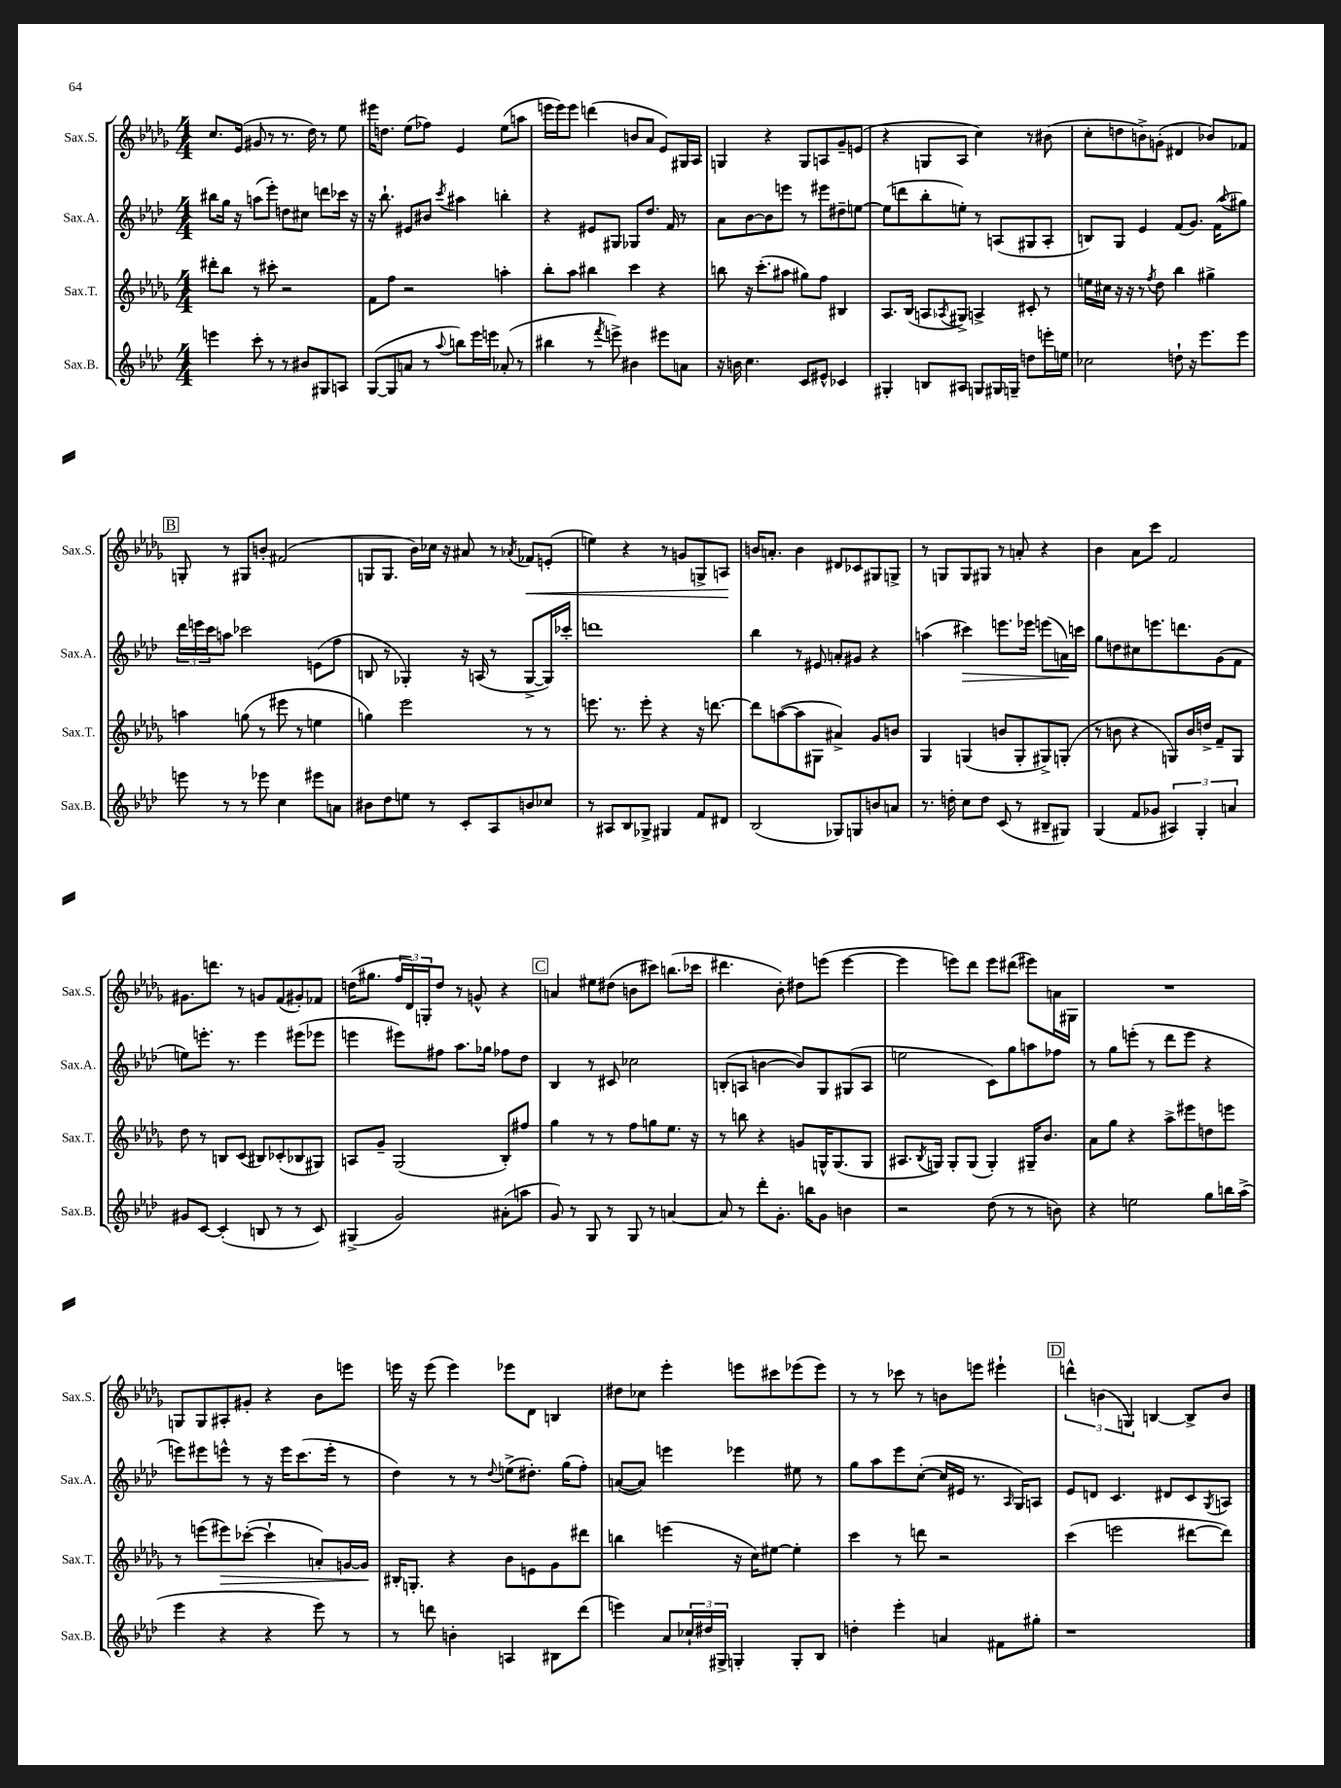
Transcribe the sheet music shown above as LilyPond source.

<<
\new StaffGroup <<
\new Staff = "s0" \with { instrumentName = "Sax.S." shortInstrumentName = "Sax.S." } {
    \clef treble \key des \major \numericTimeSignature \time 4/4
    c''8. ees'16( gis'8 r8 r8. des''16) r8 ees''8 |
    eis'''16 d''8. ees''8( fes''8) ees'4 ees''8( a''8 |
    e'''16 e'''16) e'''8 d'''4( b'8 aes'8 ees'8) gis16 aes16 |
    g4 r4 g8 a8 ges'8-- e'8( |
    r4 g8 aes8 c''4) r8 bis'8( |
    c''8-. d''8 b'8->) g'8-.( dis'4 bes'8) fes'8 |
    \mark \markup { \box "B" } g8-. r8 gis8 b'8-. fis'2( |
    g8 g8. bes'16) ces''16 r16 ais'8 r8 \acciaccatura { aes'8 } fes'8\< e'8-.( |
    e''4) r4 r8 g'8 g8-> a8\! |
    b'16 a'8.-. b'4 dis'8 ces'8 gis8 g8-> |
    r8 g8 g8 gis8 r8 a'8-. r4 |
    bes'4 aes'8 c'''8 f'2 |
    gis'8. d'''8. r8 g'8 f'8( gis'8-.) fes'8 |
    d''16( gis''8. \tuplet 3/2 { f''16 des'16) g16-. } d''8 r8 g'8-^ r4 |
    \mark \markup { \box "C" } a'4 eis''8 dis''8( b'8 cis'''8) b''8.( ces'''16 |
    dis'''4. bes'8-.) dis''8 e'''8( e'''4~ |
    e'''4 e'''8) des'''8 e'''8 dis'''8( eis'''8) a'16 gis16 |
    R1 |
    g8 g8 ais8-. gis'8-. r4 bes'8 e'''8 |
    e'''16 r16 e'''8( e'''4) ees'''8 des'8 b4 |
    dis''8 ces''8 ees'''4-. e'''8 cis'''8 ees'''8( ees'''8) |
    r8 r8 ces'''8 r8 b'8 e'''8 eis'''4-! |
    \mark \markup { \box "D" } \tuplet 3/2 { d'''4-^ b'4( g4) } b4~ b8-> b'8 \bar "|." |
}
\new Staff = "s1" \with { instrumentName = "Sax.A." shortInstrumentName = "Sax.A." } {
    \clef treble \key aes \major \numericTimeSignature \time 4/4
    bis''8 g''16 r16 a''8( ees'''8-.) d''8 cis''8 d'''8 ces'''16 r16 |
    r16 bes''8.-! eis'8 bis'8 \acciaccatura { c'''8 } ais''4 b''4-. |
    r4 eis'8 gis8 ges8 des''8. f'16 r8 |
    aes'8 bes'8~ bes'8 e'''8 r8 eis'''8 dis''8-- e''8~ |
    e''8( d'''8 bes''8-. e''8-.) r8 a8( gis8 a8-. |
    b8) g8 ees'4 f'8( g'8.) f'16( \appoggiatura { aes''8 } gis''8) |
    \mark \markup { \box "B" } \tuplet 3/2 { des'''16 e'''16 c'''16 } a''8 ces'''2 e'8( f''8 |
    b8 r8 ges4-.) r16 a16( r8 ges8~-> ges16) ces'''16-. |
    d'''1 |
    bes''4 r8 eis'8 a'8-. gis'8 r4 |
    a''4( cis'''4\>) e'''8. ees'''16 e'''8( a'16\!) c'''16 |
    g''8 d''8 cis''8 e'''8. d'''8. g'8( f'8 |
    e''8) e'''8.-. r8. e'''4 eis'''8( ees'''8 |
    e'''4 eis'''8) fis''8 aes''8. ges''16 fes''8 des''8 |
    \mark \markup { \box "C" } bes4 r8 cis'8 ces''2 |
    b8-.( a8 b'4~ b'8) g8 gis8( a8 |
    e''2 c'8) g''8 a''8 fes''8 |
    r8 g''8 e'''8-.( r8 des'''8 e'''8 r4 |
    e'''8) eis'''8 e'''8-^ r8 r16 e'''16 c'''8.( e'''16-. r8 |
    des''4) r8 r8 \appoggiatura { des''8 } e''8->( dis''8.-.) g''16( f''8-.) |
    a'8~( a'8) e'''4 ees'''4 eis''8 r8 |
    g''8 aes''8 ees'''8 c''8~-.( c''16 eis'16 r8. \grace { aes16 } g16) a8 |
    \mark \markup { \box "D" } ees'8 d'8 c'4. dis'8 c'8 \acciaccatura { g8 } a8 \bar "|." |
}
\new Staff = "s2" \with { instrumentName = "Sax.T." shortInstrumentName = "Sax.T." } {
    \clef treble \key des \major \numericTimeSignature \time 4/4
    dis'''8-. bes''8 r8 cis'''8-. r2 |
    f'8 f''8 r2 a''4-. |
    bes''8-. aes''8 bis''4 c'''4 r4 |
    b''8 r16 c'''8.-.( ais''8 gis''8) f''8 bis4 |
    aes8. bes16( a8 \acciaccatura { aes8 } gis8->) a4-> cis'8-. r8 |
    e''16 cis''16 r16 r16 r8 \acciaccatura { f''8 } des''8 bes''4 gis''4-> |
    \mark \markup { \box "B" } a''4 g''8( r8 eis'''8 r8 e''4 |
    g''4) ees'''2 r8 r8 |
    e'''8. r8. e'''8-. r4 r16 d'''8.~ |
    d'''8 a''8~( a''8 gis8 ais'4->) ges'8 b'8 |
    ges4 g4( b'8 g8-. gis8->) g8-.( |
    r8 b'8 r4 g8) b'16 d''16-> f'8-- g8 |
    des''8 r8 b8 c'8( bis8) ces'8-.( bes8 gis8) |
    a8 ges'8-- ges2( bes8-.) fis''8 |
    \mark \markup { \box "C" } ges''4 r8 r8 f''8 g''8 ees''8. r16 |
    r8 b''8 r4 g'8 g16-^ g8.( g8 |
    ais8. \acciaccatura { bes8 } g16) g8-. g8( g4-.) gis16-- bes'8. |
    aes'8 ges''8 r4 aes''8-> eis'''8 d''8 e'''8 |
    r8 e'''8( eis'''8\>) ces'''8~-.( ces'''4-! a'8-.) g'16~ g'16\! |
    bis16-. g8.-. r4 bes'8 e'8 ges'8 dis'''8 |
    b''4 e'''4( r16 c''16) eis''8~ eis''4-. |
    c'''4 r8 d'''8 r2 |
    \mark \markup { \box "D" } c'''4( e'''2 dis'''8~ dis'''8) \bar "|." |
}
\new Staff = "s3" \with { instrumentName = "Sax.B." shortInstrumentName = "Sax.B." } {
    \clef treble \key aes \major \numericTimeSignature \time 4/4
    e'''4 c'''8-. r8 r8 bis'8 gis8 a8 |
    g8~( g8 a'8 r8 \appoggiatura { aes''8 } b''8) ees'''16 e'''16 aes'8-.( r8 |
    bis''4 r8 \acciaccatura { f'''8 } e'''8->) bis'4 eis'''8 a'8 |
    r16 b'16 c''4. c'8 eis'8-^ ces'4 |
    gis4-. b8 ais8 g8 gis16 g16-- d''8 e'''16-. e''16 |
    ces''2 d''8-! r16 ees'''8. ees'''8 |
    \mark \markup { \box "B" } e'''8 r8 r8 ees'''8 c''4 eis'''8 a'8 |
    bis'8 des''8 e''8 r8 c'8-. aes8 b'8 ces''8 |
    r8 ais8 bes8 ges8-> gis4 f'8 dis'8 |
    bes2( ges8) g8 b'8 a'8 |
    r8. d''16-. c''8 d''8 c'8( r8 bis8-- gis8) |
    g4( f'8 ges'8 \tuplet 3/2 { ais4) g4-. a'4 } |
    gis'8 c'8~ c'4-.( b8 r8 r8 c'8) |
    gis4->( g'2) ais'8-.( a''8 |
    \mark \markup { \box "C" } g'8) r8 g8 r8 g8 r8 a'4~ |
    a'8 r8 des'''8-. g'8.-. b''16 g'8 b'4 |
    r2 des''8( r8 r8 b'8) |
    r4 e''2 g''8 b''16 aes''16->( |
    ees'''4 r4 r4 ees'''8) r8 |
    r8 d'''8 b'4-. a4 bis8 d'''8( |
    e'''4) aes'8 \tuplet 3/2 { ces''16-! dis''16 gis16-> } g4-. g8-. bes8 |
    d''4-. ees'''4-. a'4 fis'8 gis''8-. |
    \mark \markup { \box "D" } r1 \bar "|." |
}
>>
>>
\layout { \context { \Score \remove "Bar_number_engraver" } }
